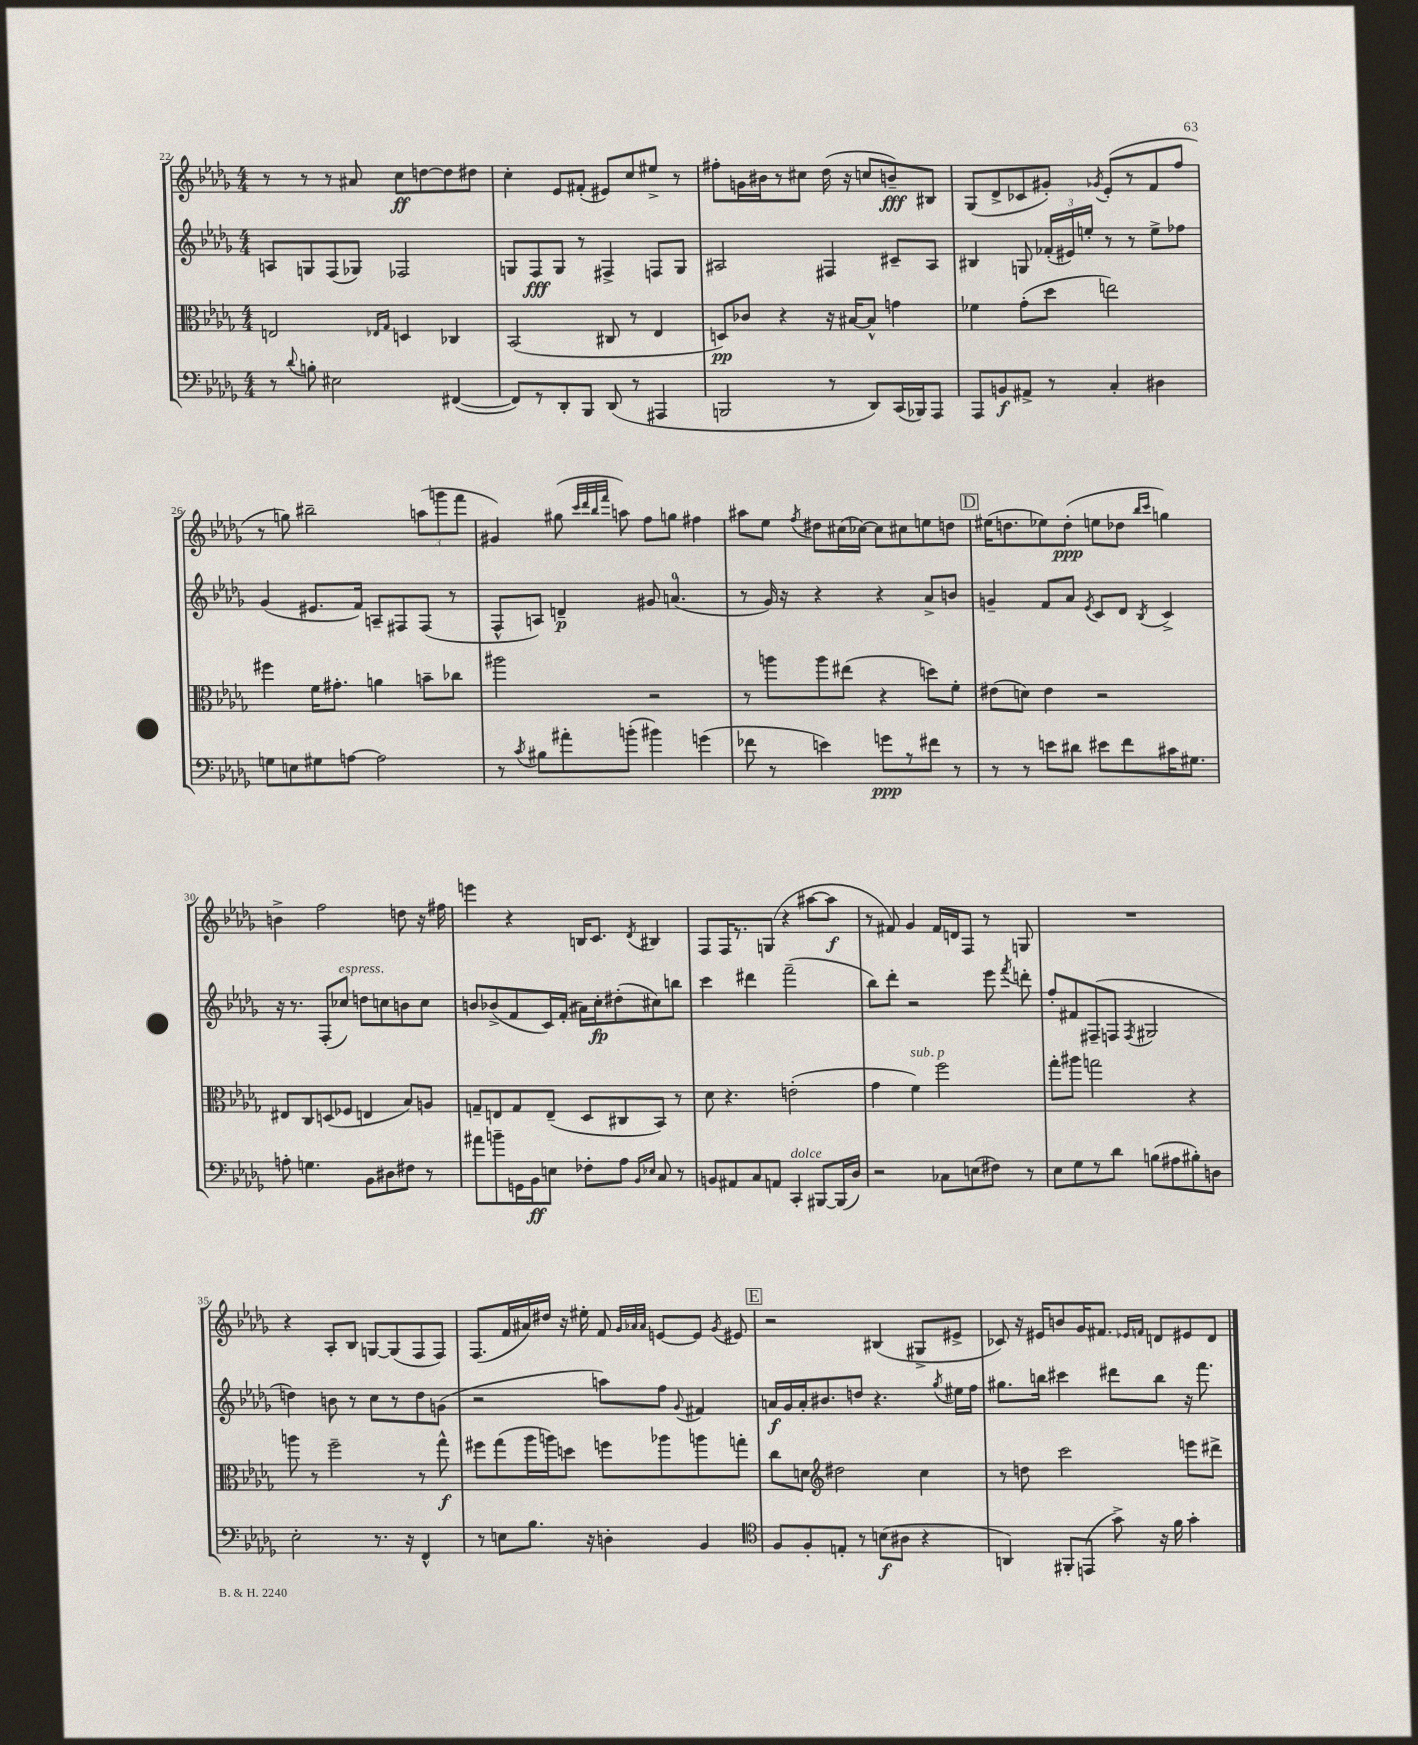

**kern	**kern	**kern	**kern
*staff4	*staff3	*staff2	*staff1
*clefF4	*clefC3	*clefG2	*clefG2
*k[b-e-a-d-g-]	*k[b-e-a-d-g-]	*k[b-e-a-d-g-]	*k[b-e-a-d-g-]
*M4/4	*M4/4	*M4/4	*M4/4
8r	2E	8A	8r
8qqd-	.	.	.
8B'	.	8G	8r
2E#	.	(8F	8r
.	.	8G-)	8a#
.	16qqE-	.	.
.	16qqG-	.	.
.	4D	2F-	8cc
.	.	.	[8dd
([4FF#	4C-	.	8dd]
.	.	.	8dd#
=	=	=	=
8FF#])	(2BB-	8G	4cc'
8r	.	8F	.
8DD-'	.	8G	8e-
8BBB-	.	8r	(8f#'
(8DD-	8C#	4F#^	8e#)
8r	8r	.	8cc
4AAA#	4E-	8F	8ee#^
.	.	8G	8r
=	=	=	=
2BBB	8D)	2A#	8ff#'
.	8c-	.	16g
.	.	.	16b#
.	4r	.	8r
.	.	.	8cc#
8r	16r	4F#	(16dd-
.	[16B#	.	16r
8DD-)	8B#^^]	.	8cc
(16CC	4g	8c#~	8b~)
16BBB-)	.	.	.
8AAA-	.	8A#	8B#
=	=	=	=
8AAA-	4f-	4B#	(8G-
8BB	.	.	8d-^
8AA#^	(8g-'	8G	8c-
8r	8dd-	(24f-'	8g#')
.	.	24e#)	.
.	.	24ee'	.
.	.	.	8qg-
4C'	2ee)	8r	(8e-'
.	.	8r	8r
4D#	.	8ee^	8f
.	.	8ff-	8ff
=	=	=	=
8G	4ff#	(4g-	8r
8E	.	.	8gg)
8G#	16f	8.e#	2bb#~
.	8.g#'	.	.
[8A	.	.	.
.	.	16f)	.
2A]	4a	8A~	.
.	.	8F#	.
.	8b~	(8F#	(12aa
.	.	.	12ggg
.	8cc-	8r	.
.	.	.	12fff
=	=	=	=
8r	2aa#	8F^^	4g#)
8qc	.	.	.
8B#	.	8A)	.
8a#'	.	4d~	(8gg#
.	.	.	32qqccc
.	.	.	32qqddd-
.	.	.	32qqbb-
.	.	.	32qqfff
(8b'	.	.	8aa)
4b#)	2r	8g#	8ff
.	.	(4.a	8gg
(4g	.	.	4ff#
=	=	=	=
8f-	8r	8r	8aa#
8r	8aa	16g-)	8ee-
.	.	16r	.
.	.	.	8qff
4e)	8aa	4r	8dd#
.	(8ee#	.	(16cc#
.	.	.	[16cc-)
8g	4r	4r	8cc-]
8r	.	.	8cc#
8f#	8dd)	8a-^	8ee
8r	8f'	8b	8dd
=	=	=	=
8r	(8e#	4g~	(16ee#
.	.	.	8.dd
8r	8d)	.	.
8e	4e#	8f	8ee-)
8d#	.	8a-	(8dd'
.	.	8qe-	.
8e#	2r	8c	8ee
8f	.	8d-	8dd-
.	.	.	16qqbb-
.	.	8qB-	16qqccc
16c#	.	4c^	4gg)
8.G#	.	.	.
=	=	=	=
8A'	8E#	16r	4b^
.	.	8.r	.
4.G	8C	.	.
.	(8D	(8F'	2ff
.	8F-	8cc-)	.
8BB-	4E	8dd	.
8D#	.	8cc	.
8F#	8B-)	8b	8dd
8r	8A	8cc	16r
.	.	.	16ff#
=	=	=	=
8a#	8G~	8b	4eee
8b~	8E	(8b-^	.
16GG	8G	8f	4r
16BB-	.	.	.
8E	(8E~	16c)	.
.	.	(16f'	.
8F-'	8D-	16a#)	16B
.	.	16cc'	8.c
8A-	8C#	(8dd#'	.
16qqBB-	.	.	.
16qqE-	.	.	8qd-
8C	8BB-)	8cc#)	4B#
8r	8r	8bb	.
=	=	=	=
8BB	8d-	4ccc	8F
8AA#	4.r	.	16F
.	.	.	8.r
8C	.	4ddd#	.
8AA	.	.	(8G
4CC'	(2e'	(2fff~	4r
[8BBB#	.	.	[8aa#
(16BBB#]	.	.	8aa#]
16D-)	.	.	.
=	=	=	=
2r	4g-	8bb-)	8r
.	.	8ddd-'	8f#)
.	4f)	2r	4g-
8C-	2ff	.	16f#
.	.	.	16d
(8E	.	.	8F
8F#)	.	8eee-	8r
.	.	8qfff	.
8r	.	8ddd'	8G
=	=	=	=
8E-	8gg-'	8ff'	1r
8G-	8aa#	8f#	.
8r	2gg	(8F#~	.
8d-	.	8F	.
.	.	8qF	.
(8B	.	2G#	.
8A#	.	.	.
8B#')	4r	.	.
8D	.	.	.
=	=	=	=
2E-'	8aa	4dd)	4r
.	8r	.	.
.	2ff~	8b	8A-'
.	.	8r	8B-
8.r	.	8cc	[8G
.	.	8r	(8G]
16r	.	.	.
4FF^^	8r	8dd	8F
.	8gg-^^	(8g	8F)
=	=	=	=
8r	8ff#	2r	(8.F
8E	(8gg-	.	.
.	.	.	16f
8.B-	16aa-	.	16a#)
.	16aa)	.	16dd#
.	8dd	.	16r
16r	.	.	16ee#'
4D'	8ff	8aa)	8f
.	.	.	32qqg-
.	.	.	32qqa-
.	.	.	32qqa-
.	8aa-	8ff	[8e
.	.	8qqg-	.
4BB-	8aa	4f#	8e]
.	.	.	8qg-
.	8gg'	.	8e#
=	=	=	=
*clefC4	*	*	*
8F	8cc	16a	2r
.	.	16g-	.
8F'	8d	16a'	.
.	.	8.b#	.
*	*clefG2	*	*
8E'	2dd#	.	.
8r	.	8dd	.
(8B	.	4.r	(4B#
8A#	.	.	.
4r	4cc	.	8G#^
.	.	8qgg-	.
.	.	16ee#	8e#^
.	.	16ff	.
=	=	=	=
4AA)	8r	8.gg#	8c-)
.	8dd	.	16r
.	.	16bb	16e#
8FF#'	2ccc	4ccc#	8b
(8EE	.	.	16g-
.	.	.	8.f#
8g-^)	.	8ddd#	.
.	.	.	16qqe-
.	.	.	16qqf
16r	.	8bb	8d
16f	.	.	.
4g-'	8eee	16r	8e#
.	.	8.fff	.
.	8ddd#^	.	8d
==	==	==	==
*-	*-	*-	*-
